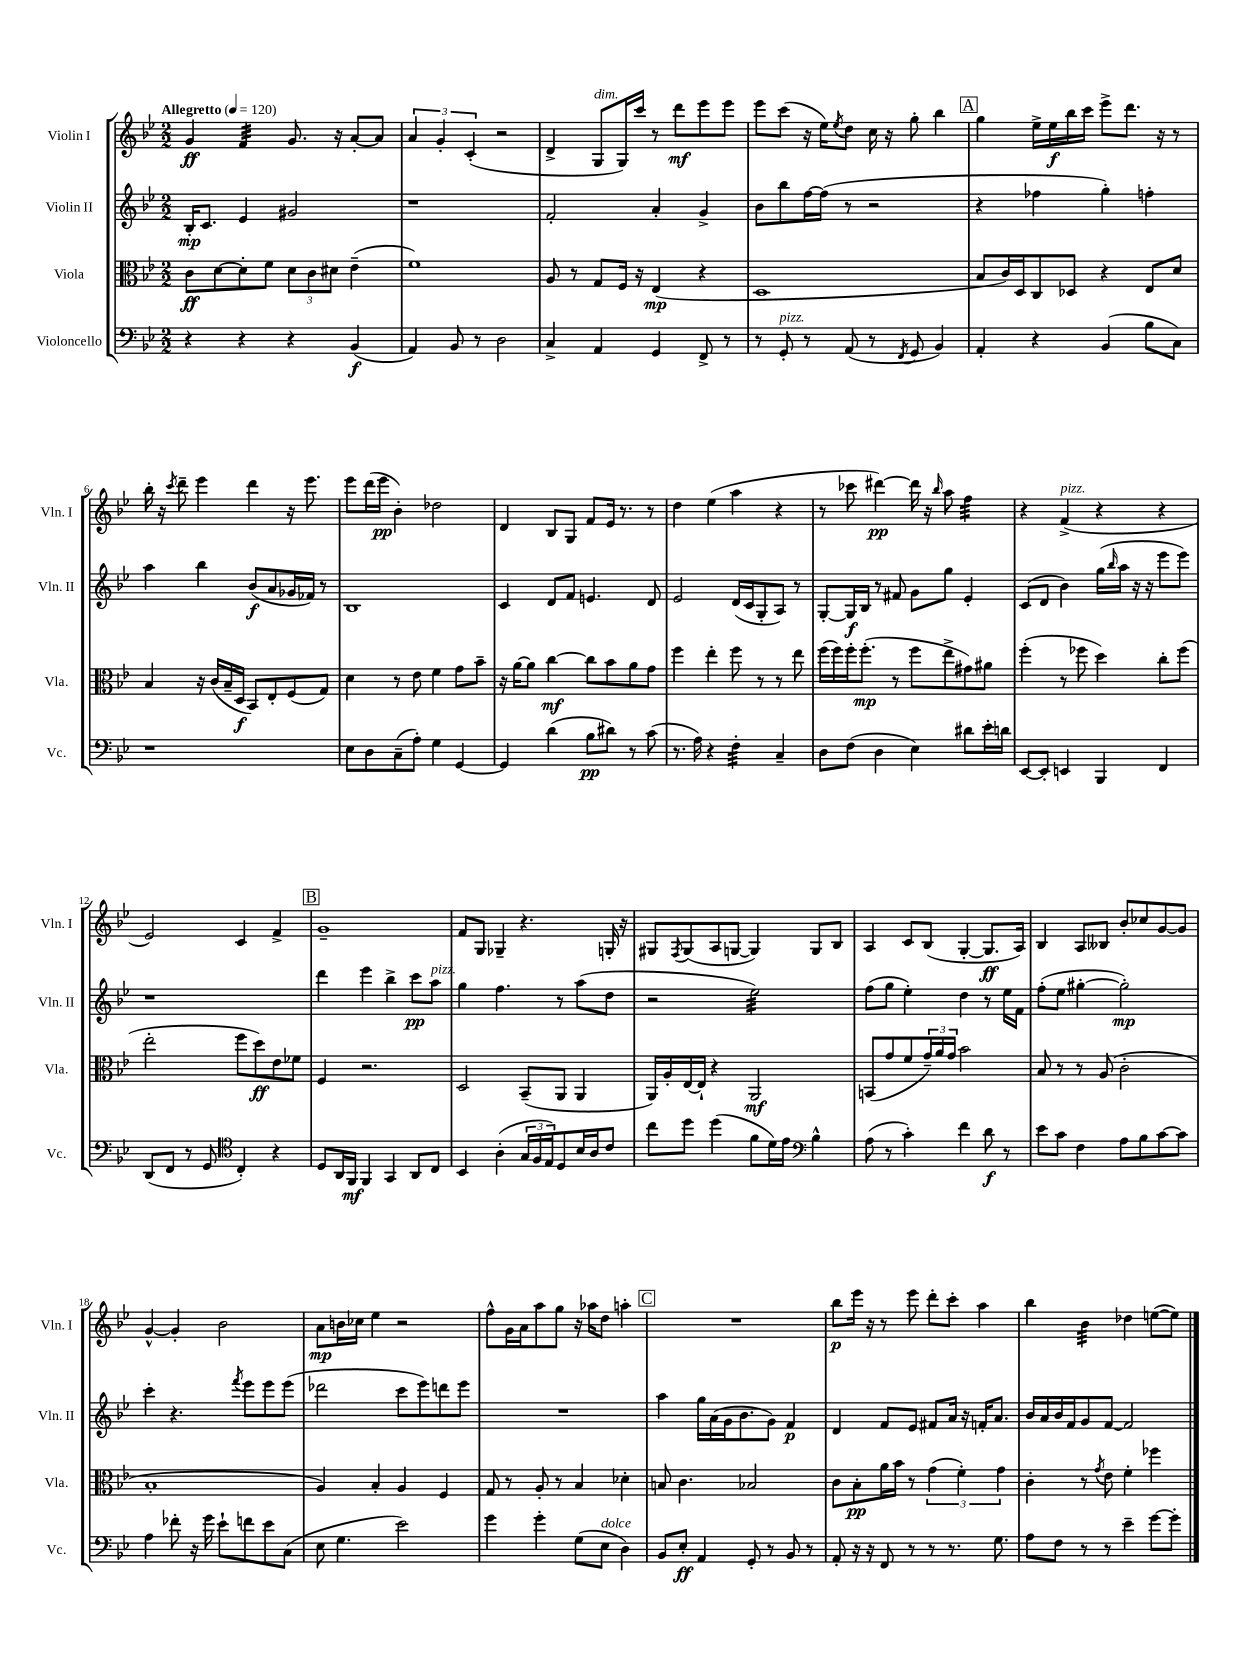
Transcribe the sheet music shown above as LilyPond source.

<<
\new StaffGroup <<
\new Staff = "s0" \with { instrumentName = "Violin I" shortInstrumentName = "Vln. I" } {
    \clef treble \key bes \major \numericTimeSignature \time 2/2 \tempo "Allegretto" 4 = 120
    g'4\ff f'4:32 g'8. r16 a'8~-. a'8 |
    \tuplet 3/2 { a'4 g'4-. c'4-.( } r2 |
    d'4-> g8^\markup { \italic "dim." } g16) c'''16 r8 d'''8\mf ees'''8 ees'''8 |
    ees'''8 c'''8( r16 ees''16) \acciaccatura { ees''8 } d''8 c''16 r16 g''8-. bes''4 |
    \mark \markup { \box "A" } g''4 ees''16-> ees''16\f bes''16 c'''16 ees'''8-> d'''8. r16 r8 |
    bes''16-. r16 \acciaccatura { c'''8 } d'''8-- ees'''4 d'''4 r16 ees'''8. |
    ees'''8 d'''16( ees'''16\pp bes'4-.) des''2 |
    d'4 bes8 g8 f'8 ees'16 r8. r8 |
    d''4 ees''4( a''4 r4 |
    r8 ces'''8 dis'''4~\pp) dis'''16 r16 \grace { bes''16 } a''8 f''4:32 |
    r4 f'4->^\markup { \italic "pizz." }( r4 r4 |
    ees'2) c'4 f'4-> |
    \mark \markup { \box "B" } g'1-- |
    f'8 g8 ges4-- r4. g16-. r16 |
    gis8 \acciaccatura { f8 } gis8( a8 g8~ g4) g8 bes8 |
    a4 c'8 bes8( g4~-. g8.\ff a16) |
    bes4 a8 beses8 bes'8-. ces''8 g'8~ g'8 |
    g'4~-^ g'4-. bes'2 |
    a'8\mp b'16 ces''16 ees''4 r2 |
    f''8-^ g'16 a'16 a''8 g''8 r16 aes''16 d''8 a''4-. |
    \mark \markup { \box "C" } R1 |
    bes''8\p ees'''16 r16 r8 ees'''8 d'''8-. c'''8-. a''4 |
    bes''4 bes'4:32 des''4 e''8~( e''8) \bar "|." |
}
\new Staff = "s1" \with { instrumentName = "Violin II" shortInstrumentName = "Vln. II" } {
    \clef treble \key bes \major \numericTimeSignature \time 2/2
    bes16-.\mp c'8. ees'4 gis'2 |
    r1 |
    f'2-. a'4-. g'4-> |
    bes'8 bes''8 f''16~ f''16( r8 r2 |
    \mark \markup { \box "A" } r4 fes''4 g''4-.) f''4-. |
    a''4 bes''4 bes'8\f( a'8 ges'16 fes'16) r8 |
    bes1 |
    c'4 d'8 f'8 e'4. d'8 |
    ees'2 d'16( c'16 g8-. a8) r8 |
    g8~-. g16\f bes16 r8 fis'8 g'8 g''8 ees'4-. |
    c'8( d'8 bes'4) g''16( \grace { bes''16 } a''16 r16 r16 ees'''8 ees'''8) |
    r1 |
    \mark \markup { \box "B" } d'''4 ees'''4 bes''4-> c'''8\pp a''8^\markup { \italic "pizz." } |
    g''4 f''4. r8 a''8( d''8 |
    r2 ees''2:32) |
    f''8( g''8 ees''4-.) d''4 r8 ees''16 f'16 |
    f''8-.( ees''8 gis''4~-. gis''2-.\mp) |
    c'''4-. r4. \acciaccatura { f'''8 } ees'''8 ees'''8 ees'''8( |
    des'''2 c'''8 ees'''8) d'''8 ees'''8 |
    R1 |
    \mark \markup { \box "C" } a''4 g''16 a'16( g'16 bes'8. g'8) f'4\p |
    d'4 f'8 ees'8 fis'8 a'16 r16 f'16-. a'8. |
    bes'16 a'16 bes'16 f'16 g'8 f'8~ f'2 \bar "|." |
}
\new Staff = "s2" \with { instrumentName = "Viola" shortInstrumentName = "Vla." } {
    \clef alto \key bes \major \numericTimeSignature \time 2/2
    c'8\ff d'8~ d'8-. f'8 \tuplet 3/2 { d'8 c'8 dis'8 } ees'4--( |
    f'1) |
    a8 r8 g8 f16 r16 ees4\mp( r4 |
    d1 |
    \mark \markup { \box "A" } bes8 c'16) d16 c8 des8 r4 ees8 d'8 |
    bes4 r16 c'16( bes16-- d16\f bes,8) ees8-. f8( g8) |
    d'4 r8 ees'8 f'4 g'8 bes'8-- |
    r16 a'16~ a'8 c''4~\mf c''8 bes'8 a'8 g'8 |
    f''4 ees''4-. f''8 r8 r8 ees''8 |
    f''16( f''16) f''16-. f''8.-.\mp( r8 f''8 ees''8-> gis'8) ais'8 |
    f''4-.( r8 fes''8 d''4) c''8-. fes''8( |
    ees''2-. f''8 d''8\ff) ees'8 fes'8 |
    \mark \markup { \box "B" } f4 r2. |
    d2 bes,8--( a,8 a,4 |
    a,16) a16-. ees16~ ees16-! r4 a,2\mf |
    b,8( g'8 f'8 \tuplet 3/2 { g'16--) a'16 g'16 } bes'2 |
    bes8 r8 r8 a8( c'2-. |
    bes1-. |
    a4) bes4-. a4 f4 |
    g8 r8 a8-. r8 bes4 des'4-. |
    \mark \markup { \box "C" } b8 c'4. bes2 |
    c'8 bes8-.\pp a'16 bes'16 r8 \tuplet 3/2 { g'4( f'4-.) g'4 } |
    c'4-. r8 \acciaccatura { g'8 } ees'8 f'4-. fes''4 \bar "|." |
}
\new Staff = "s3" \with { instrumentName = "Violoncello" shortInstrumentName = "Vc." } {
    \clef bass \key bes \major \numericTimeSignature \time 2/2
    r4 r4 r4 bes,4\f( |
    a,4) bes,8 r8 d2 |
    c4-> a,4 g,4 f,8-> r8 |
    r8 g,8-.^\markup { \italic "pizz." } r8 a,8( r8 \acciaccatura { f,8 } g,8 bes,4) |
    \mark \markup { \box "A" } a,4-. r4 bes,4( bes8 c8) |
    r1 |
    ees8 d8 c8--( a8-.) g4 g,4~ |
    g,4 d'4( bes8\pp dis'8) r8 c'8( |
    r8. a16) r4 f4:32-. c4-- |
    d8 f8( d4 ees4) dis'8 ees'16-. d'16 |
    ees,8~ ees,8-. e,4 bes,,4 f,4 |
    d,8( f,8 r8 g,8 \clef tenor c4-.) r4 |
    \mark \markup { \box "B" } d8 a,16 f,16\mf f,4 g,4 a,8 c8 |
    bes,4 a4-.( \tuplet 3/2 { g16 f16 ees16) } d8 bes16 a16 c'8 |
    c''8 d''8 d''4( f'8 d'16) ees'16 \clef bass bes4-^ |
    a8( r8 c'4-.) f'4 d'8\f r8 |
    ees'8 c'8 f4 a8 bes8 c'8~ c'8 |
    a4 fes'8-. r16 g'16 ees'8-! f'8 ees'8 c8( |
    ees8 g4. ees'2) |
    g'4 g'4-. g8( ees8^\markup { \italic "dolce" } d4) |
    \mark \markup { \box "C" } bes,8 ees8-.\ff a,4 g,8-. r8 bes,8 r8 |
    a,8-. r16 r16 f,8 r8 r8 r8. g8. |
    a8 f8 r8 r8 ees'4-- g'8~ g'8-. \bar "|." |
}
>>
>>
